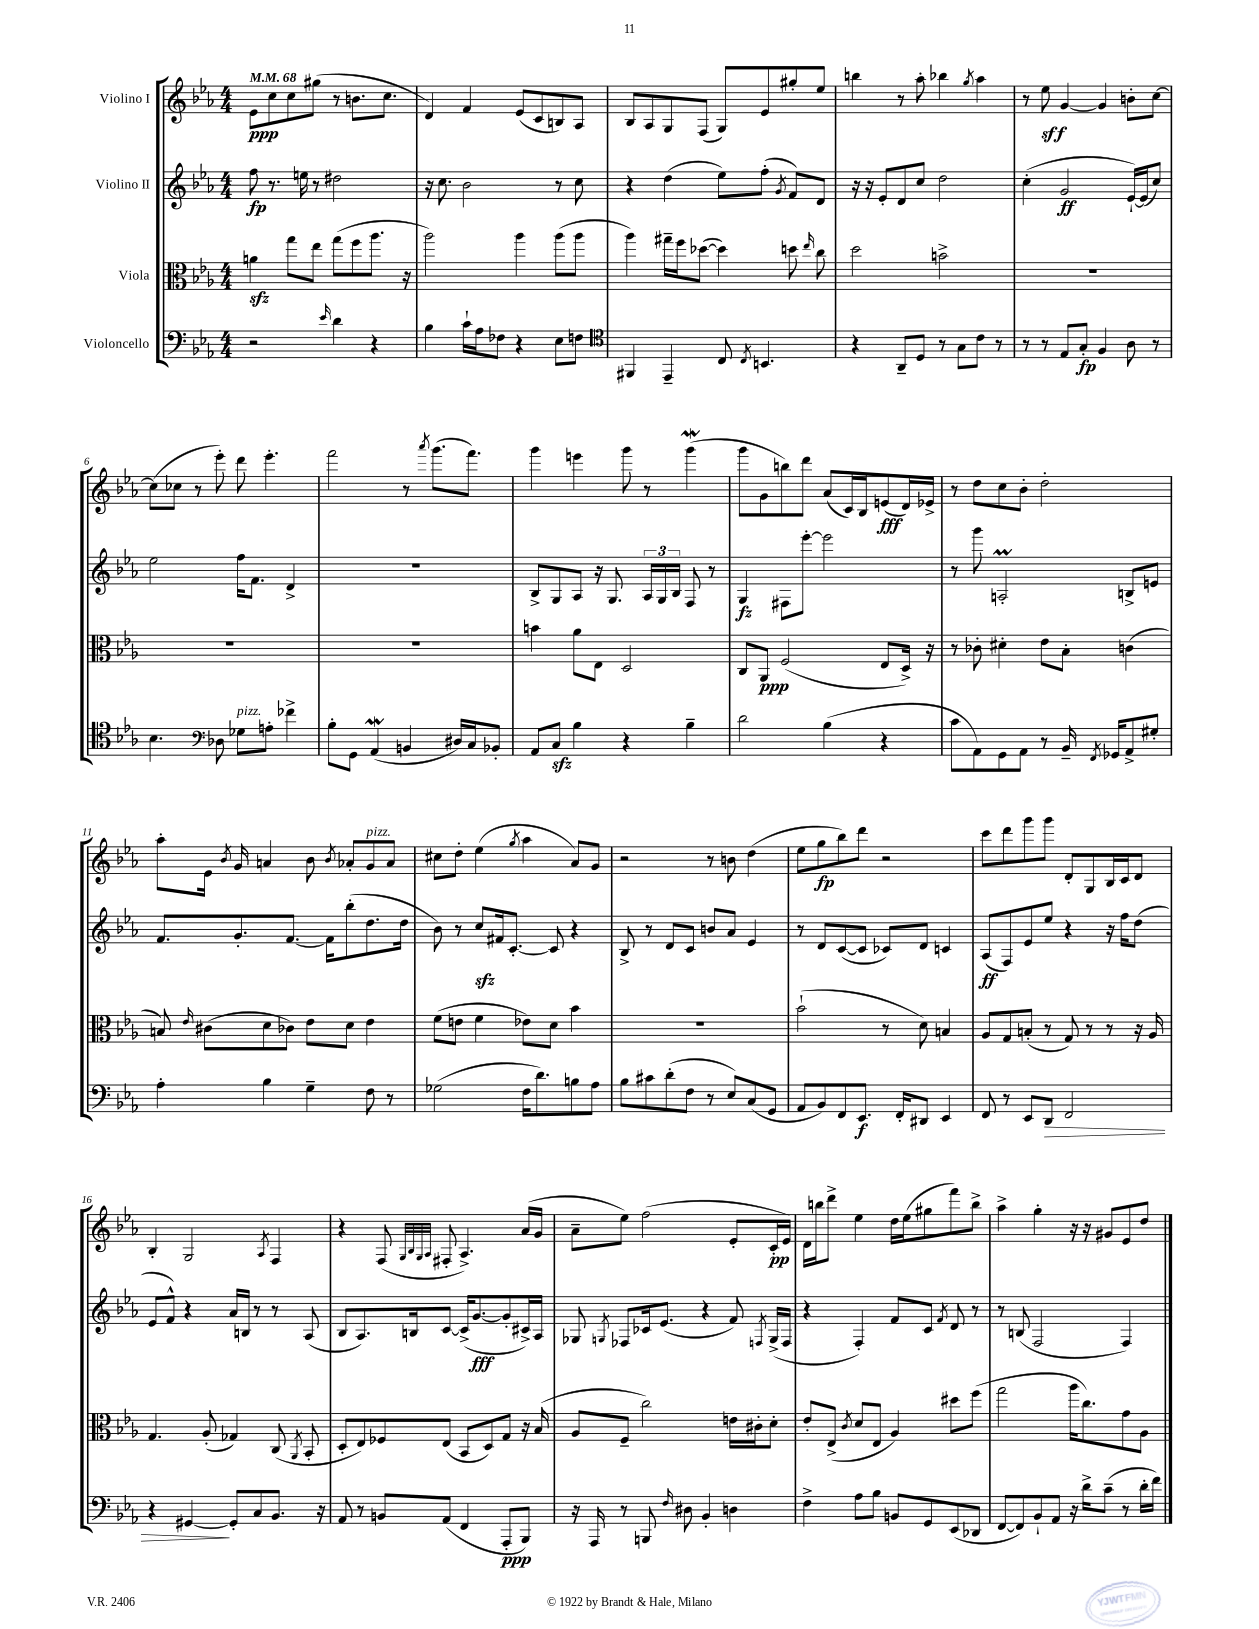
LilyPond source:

<<
\new StaffGroup <<
\new Staff = "s0" \with { instrumentName = "Violino I" } {
    \clef treble \key ees \major \numericTimeSignature \time 4/4 \tempo 4 = 68
    \autoBeamOff ees'8[\ppp c''8 c''8 gis''8]( r8 b'8.[ c''8.] |
    d'4) f'4 ees'8[( c'8 b8) aes8] |
    bes8[ aes8 g8 f8]( g8[) ees'8 gis''8-. ees''8] |
    b''4 r8 aes''8-. bes''4 \acciaccatura { g''8 } aes''4 |
    r8 ees''8\sff g'4~ g'4 b'8[-. c''8]~ |
    c''8[( ces''8] r8 ees'''8-.) d'''8 ees'''4.-. |
    f'''2 r8 \acciaccatura { aes'''8 } g'''8.[( f'''8.]) |
    g'''4 e'''4 g'''8 r8 g'''4\mordent( |
    g'''8[ g'8 b''8) d'''8] aes'8[( c'16) bes16 e'8\fff( d'16) ees'16]-> |
    r8 d''8[ c''8 bes'8]-. d''2-. |
    aes''8[-. ees'16] \acciaccatura { bes'8 } g'16 a'4 bes'8 \acciaccatura { bes'8 } aes'8[-. g'8^\markup { \italic "pizz." } aes'8] |
    cis''8[ d''8]-. ees''4( \acciaccatura { g''8 } aes''4 aes'8[) g'8] |
    r2 r8 b'8 d''4( |
    ees''8[ g''8\fp bes''8) d'''8] r2 |
    c'''8[ d'''8 g'''8 g'''8] d'8[-. g8 bes16 c'16 d'8] |
    bes4-. g2 \acciaccatura { aes8 } f4 |
    r4 f8( \grace { g32[ bes32 g32 aes32] } fis8-. aes4.->) aes'16[( g'16] |
    aes'8[-- ees''8]) f''2( ees'8[-. c'16-.\pp ees'16]) |
    d'16[ b''16 d'''8]-> ees''4 d''16[ ees''16( gis''8 f'''8) b''8]-> |
    aes''4-> g''4-. r16 r16 gis'8[ ees'8 d''8] \bar "|." |
}
\new Staff = "s1" \with { instrumentName = "Violino II" } {
    \clef treble \key ees \major \numericTimeSignature \time 4/4
    \autoBeamOff f''8\fp r8. e''16 r8 dis''2 |
    r16 c''8. bes'2 r8 c''8 |
    r4 d''4( ees''8[) f''8]-.( \acciaccatura { g'8 } f'8[) d'8] |
    r16 r16 ees'8[-. d'8 c''8] d''2 |
    c''4-.( g'2\ff ees'16[~-!) ees'16( c''8]) |
    ees''2 f''16[ f'8.] d'4-> |
    R1 |
    bes8[-> g8 aes8] r16 g8. \tuplet 3/2 { aes16[ g16 bes16] } f8 r8 |
    g4\fz fis8[ ees'''8]~-. ees'''2 |
    r8 g'''8 a2-.\prall b8[-> e'8] |
    f'8.[ g'8.-. f'8.]~ f'16[ bes''8-.( d''8. d''16] |
    bes'8) r8 c''8[\sfz fis'16 c'8.]~-. c'8 r4 |
    bes8-> r8 d'8[ c'8] b'8[ aes'8] ees'4 |
    r8 d'8[ c'8~( c'8] ces'8[) d'8] c'4 |
    aes8[\ff( f8) ees'8 ees''8] r4 r16 f''16[ d''8]( |
    ees'8[ f'8]-^) r4 aes'16[ b16] r8 r8 aes8( |
    bes8[ aes8.) b16 c'8]~ c'16[->( g'8.~\fff g'8-. cis'16->) aes16] |
    ges8 \acciaccatura { g8 } fes8[ ces'16 ees'8.]( r4 f'8) \acciaccatura { f8 } g16[->( f16] |
    r4 f4-.) f'8[ c'8] \acciaccatura { f'8 } d'8 r8 |
    r8 b8( f2 f4) \bar "|." |
}
\new Staff = "s2" \with { instrumentName = "Viola" } {
    \clef alto \key ees \major \numericTimeSignature \time 4/4
    \autoBeamOff a'4\sfz g''8[ ees''8] g''8[( f''8 aes''8.] r16 |
    aes''2) aes''4 aes''8[( aes''8] |
    aes''4) gis''16[-- f''16 des''8]~( des''4) d''8 \grace { ees''16 } c''8 |
    d''2 b'2-> |
    R1 |
    R1 |
    R1 |
    b'4 aes'8[ ees8] d2 |
    c8[ aes,8]\ppp f2( ees8[ d16]->) r16 |
    r8 ces'8-. dis'4-. ees'8[ bes8]-. c'4( |
    b8) \grace { ees'16 } cis'8[( d'8 ces'8]) ees'8[ d'8] ees'4 |
    f'8[( e'8] f'4 ees'8[) d'8] bes'4 |
    R1 |
    bes'2-!( r8 d'8) b4 |
    aes8[ g8 b8]-.( r8 g8) r8 r8 r16 aes16 |
    g4. aes8-.( ges4) c8( \acciaccatura { aes,8 } bes,8-. |
    d8[-. ees8) fes8 ees8]( bes,8[ d8) g8] r16 bes16( |
    aes8[ f8]-- c''2) e'16[ cis'16-. d'8]-. |
    ees'8[-. ees8]->( \acciaccatura { c'8 } d'8[ ees8] aes4) dis''8[ f''8]( |
    g''2 aes''16[ c''8.) g'8 aes8] \bar "|." |
}
\new Staff = "s3" \with { instrumentName = "Violoncello" } {
    \clef bass \key ees \major \numericTimeSignature \time 4/4
    \autoBeamOff r2 \grace { ees'16 } d'4 r4 |
    bes4 c'16[-! aes16 fes8] r4 ees8[ f8] |
    \clef tenor fis,4 ees,4-- c8 \acciaccatura { c8 } b,4. |
    r4 aes,8[-- d8] r8 g8[ c'8] r8 |
    r8 r8 ees8[ g8]-.\fp f4 aes8 r8 |
    bes4. \clef bass des8 ges8[^\markup { \italic "pizz." } a8]-. fes'4-> |
    bes8[-. g,8] aes,4\mordent( b,4 dis16[) c16 bes,8]-. |
    aes,8[ c8]\sfz bes4 r4 bes4-- |
    d'2 bes4( r4 |
    c'8[ aes,8) g,8 aes,8] r8 bes,16-- \acciaccatura { f,8 } ges,16[ aes,8-> gis8]-. |
    aes4-. bes4 g4-- f8 r8 |
    ges2( f16[ d'8.) b8 aes8] |
    bes8[ cis'8 d'8-.( f8] r8 ees8[) c8( g,8] |
    aes,8[ bes,8) f,8 ees,8.]\f f,16[-. dis,8] ees,4 |
    f,8 r8 ees,8[ d,8]\> f,2 |
    r4 gis,4~\! gis,8[-. c8 bes,8.] r16 |
    aes,8 r8 b,8[ aes,8]( f,4 aes,,8[-.\ppp bes,,8]) |
    r16 aes,,16 r8 b,,8 \grace { f16 } dis8 bes,4-. d4 |
    f4-> aes8[ bes8] b,8[ g,8 ees,8( des,8] |
    f,8[~ f,8) bes,8-! aes,8] r16 d'16[-> c'8]--( r8 d'16[-. f'16]) \bar "|." |
}
>>
>>
